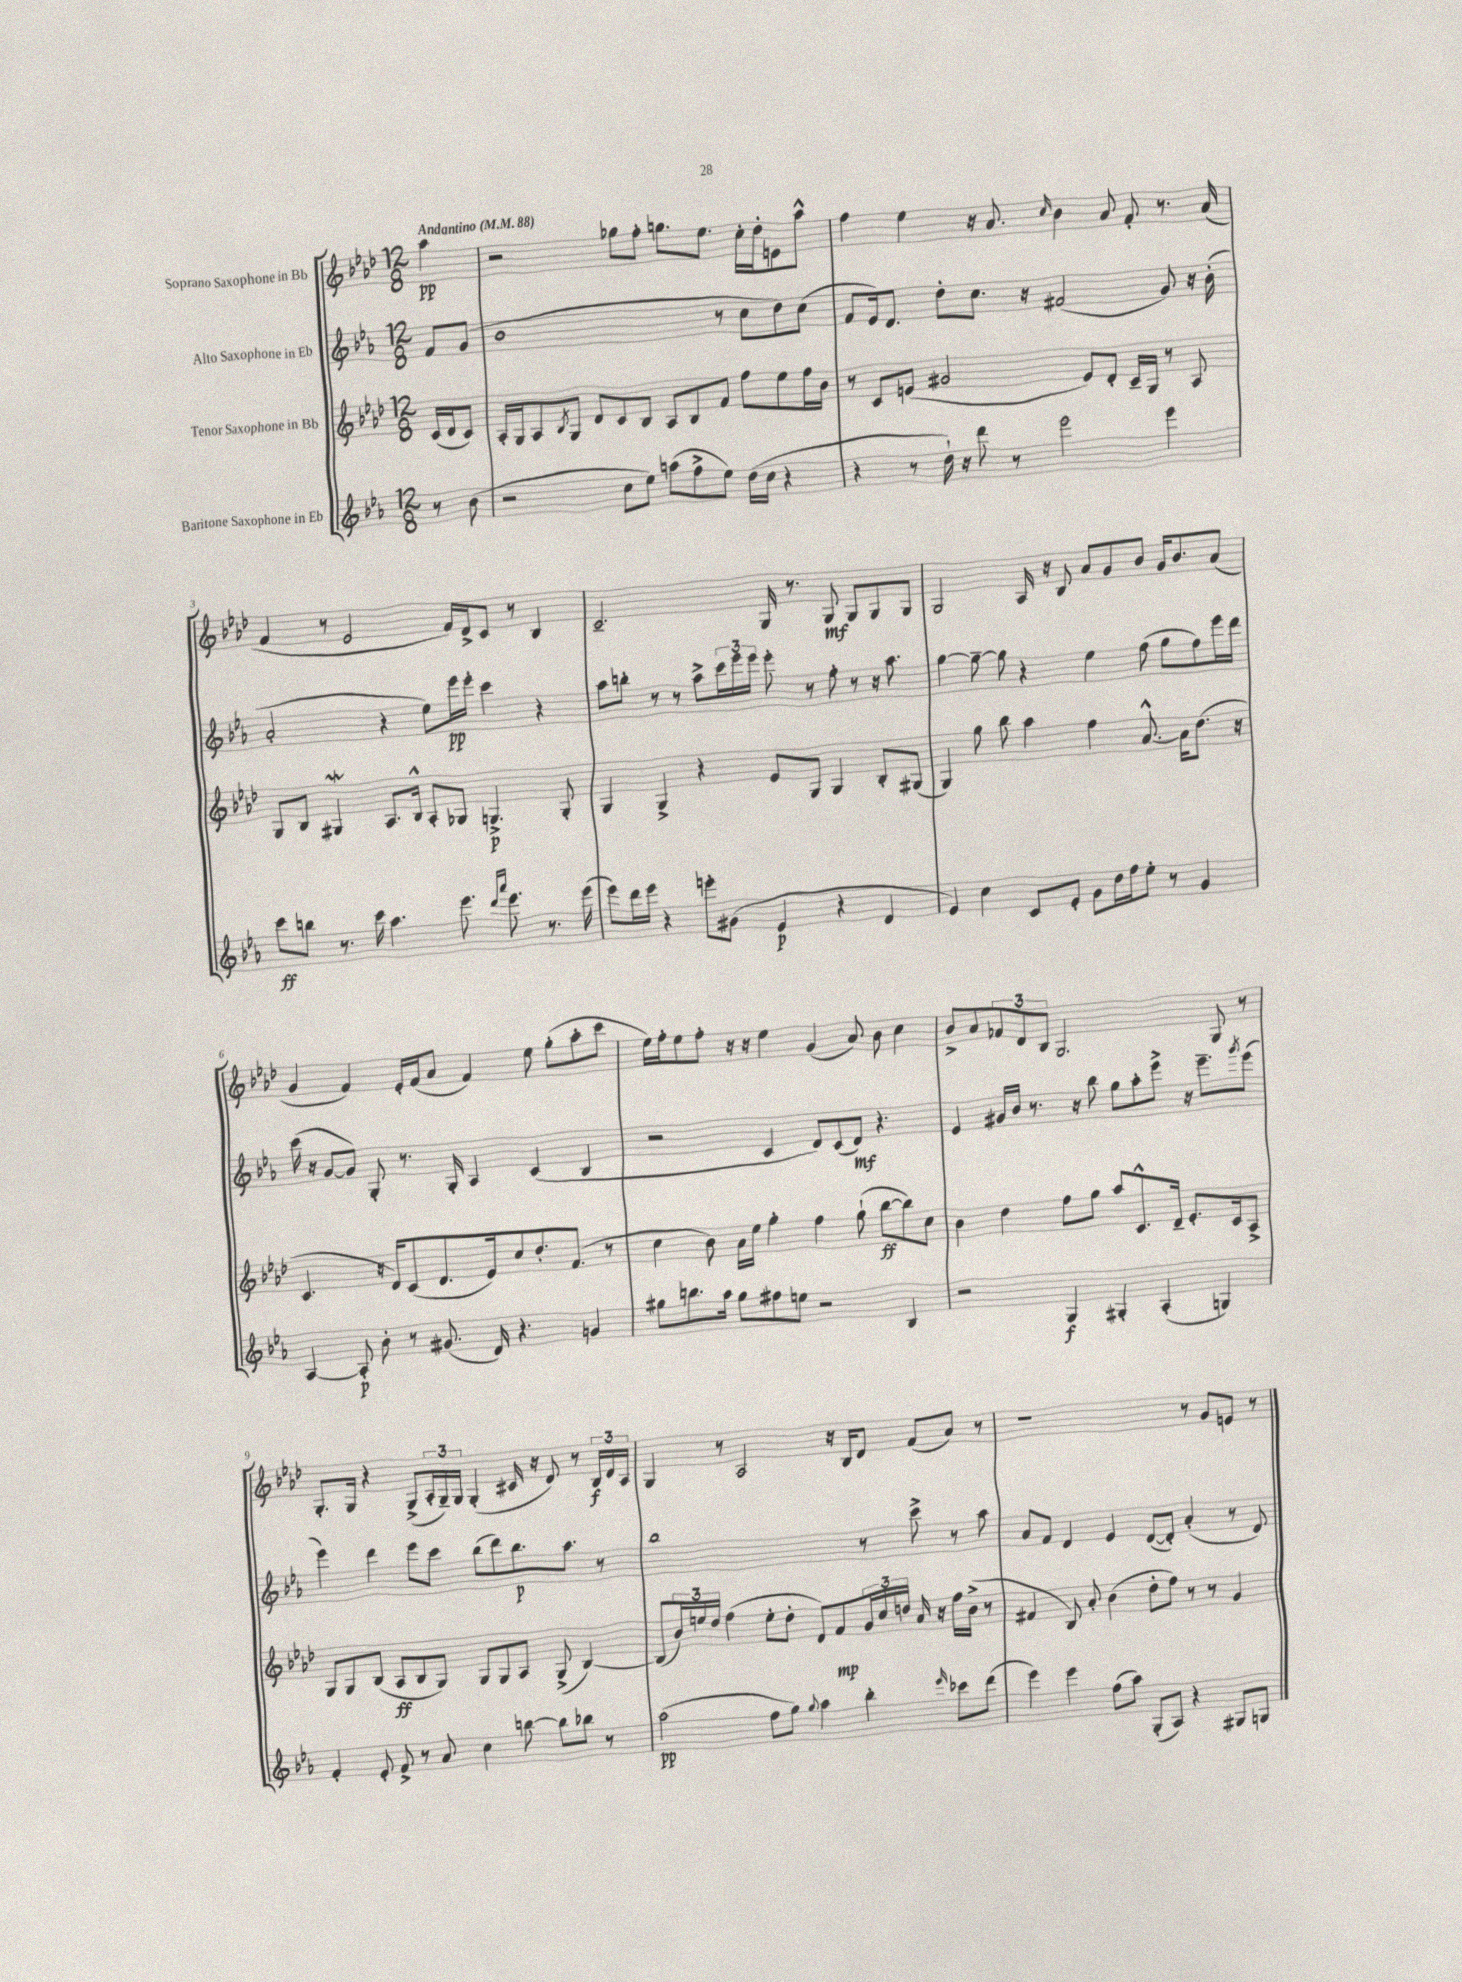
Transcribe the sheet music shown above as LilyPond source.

<<
\new StaffGroup <<
\new Staff = "s0" \with { instrumentName = "Soprano Saxophone in Bb" } {
    \clef treble \key aes \major \numericTimeSignature \time 12/8 \partial 4 \tempo "Andantino" 4 = 88
    aes''4\pp |
    r2 ges''8 f''8-. g''8. ees''8. c''16-. des''16-. e'8 aes''8-^ |
    f''4 ees''4 r16 aes'8. \grace { c''16 } bes'4 aes'8 f'8-. r8. aes'16( |
    f'4 r8 ees'2 f'16) des'16-> c'8 r8 bes4 |
    c'2.-- g16 r8. g8\mf g8 g8 g8 |
    g2 aes16 r16 bes8 aes'8 g'8 bes'8 g'16 bes'8. aes'8( |
    g'4 f'4) ees'16-. f'16( aes'8 f'4) ees''8 g''8-.( aes''8-. c'''8 |
    ees''16) f''16-. ees''8 f''8-. r16 r16 ees''4 g'4( aes'8) bes'8 c''4 |
    bes'8-> aes'8 \tuplet 3/2 { fes'8 des'8 bes8 } g2. g8 r8 |
    g8.-. g16 r4 g8->( \tuplet 3/2 { aes16-. g16--) g16 } g4-.( cis'16 r16 des'8) r8 \tuplet 3/2 { bes16\f des'16 aes16 } |
    g4 r8 aes2 r16 bes16 des'8 f'8( aes'8) r8 |
    r1 r8 g'8 e'8 r8 \bar "|." |
}
\new Staff = "s1" \with { instrumentName = "Alto Saxophone in Eb" } {
    \clef treble \key ees \major \numericTimeSignature \time 12/8 \partial 4
    f'8 g'8( |
    bes'1 r8 c''8 d''8) c''8( |
    f'8 ees'16) d'8. d''8-. c''8. r16 fis'2( g'8) r16 bes'16-.( |
    aes'2-. r4 ees''8) ees'''16\pp ees'''16-. c'''4 r4 |
    aes''8 b''8-. r8 r8 aes''8-> \tuplet 3/2 { c'''16 ees'''16 ees'''16 } ees'''8-. r8 f''8-. r8 r16 aes''8. |
    g''4~ g''8~-- g''8 r4 ees''4 f''8( g''8 f''8) ees'''16 d'''16 |
    c'''16( r16 g'8~ g'8) g8-. r8. g16-. aes4 c'4( bes4 |
    r2 c'4 d'8) c'8( d'8\mf) r4. |
    ees'4 gis'16 bes'16 r8. r16 bes''8 g''8 aes''8-. ees'''8-> r16 ees'''8.-- \acciaccatura { g'''8 } ees'''8( |
    ees'''4) d'''4 ees'''8 c'''8 bes''8( d'''8) bes''8.\p aes''8. r8 |
    bes''1 r8 c'''8-> r8 aes''8 |
    aes'8 f'8 d'4 ees'4 d'8~( d'8-.) aes'4-.( r8 d'8) \bar "|." |
}
\new Staff = "s2" \with { instrumentName = "Tenor Saxophone in Bb" } {
    \clef treble \key aes \major \numericTimeSignature \time 12/8 \partial 4
    c'16( des'16 c'8) |
    aes16-. g16 aes8 \acciaccatura { bes8 } g8 des'8 c'8 bes8 aes8 bes8 f'8 f''8 ees''8 f''16 bes'16 |
    r8 c'8 e'8( gis'2 e'8) des'8-. c'16-- g16 r8 aes8 |
    g8 bes8 gis4\mordent aes8. bes16-^ aes8-. ges8 g4.->\p g8-. |
    g4 g4-> r4 ees'8 g8 g4 bes8-. gis8( |
    g4) g''8 bes''8 aes''4 f''4 aes'8.~-^ aes'16 des''8.( r16 |
    c'4. r16 des'16) c'8( des'8. ees'16) c''8 des''8.-. f'8.( r8 |
    c''4 bes'8) aes'16 ees''16 g''4-. f''4 g''8-!( bes''8~\ff bes''8) c''8 |
    bes'4 des''4 f''8 g''8 aes''8 c'8.-^ des'16-- ees'8.-. c'16 aes8-> |
    g8 g8 bes8( aes8\ff bes8 g8) g8 g8 aes8 g8->( bes4~) |
    bes8( \tuplet 3/2 { bes'16) e''16 des''16 } f''4( e''8-. des''8-. des'8) f'8\mp \tuplet 3/2 { g'16 c''16 d''16 } aes'16 r16 f''16 bes'16->( r8 |
    fis'4 bes8) aes'8-. bes'4( des''8-. f''8) r8 r8 g'4 \bar "|." |
}
\new Staff = "s3" \with { instrumentName = "Baritone Saxophone in Eb" } {
    \clef treble \key ees \major \numericTimeSignature \time 12/8 \partial 4
    r8 bes'8( |
    r2 c''8 ees''8) a''8( f''8-> ees''8) d''16( c''16 r4 |
    r4 r8 d''16-!) r16 d'''8 r8 ees'''2 ees'''4 |
    c'''8\ff b''8 r8. c'''16 aes''4. ees'''8. \grace { d'''16 aes'''16 } ees'''8. r8. ees'''16( |
    ees'''8) d'''16 ees'''16 r4 e'''8-. gis'8( ees'4\p r4 d'4 |
    ees'4) c''4 c'8 ees'8-. g'8 d''16 f''16 ees''8-. r8 g'4 |
    aes4~ aes8-.\p bes'8-. r8 gis'8.( d'16) r4. g'4 |
    gis''8 b''8. aes''16 gis''8 fis''8 e''8 r2 bes4 |
    r2 g4\f gis4-. aes4-.( g4) |
    f'4-. ees'8-. f'8-> r8 aes'8 c''4 b''8~ b''8 bes''8 r8 |
    aes''2\pp( f''8 g''8) \appoggiatura { g''8 } aes''4 bes''4-. \grace { ees'''16 } ces'''8 d'''8( |
    ees'''4) ees'''4 f''8( aes''8) g8-.( aes8) r4 gis8 g8 \bar "|." |
}
>>
>>
